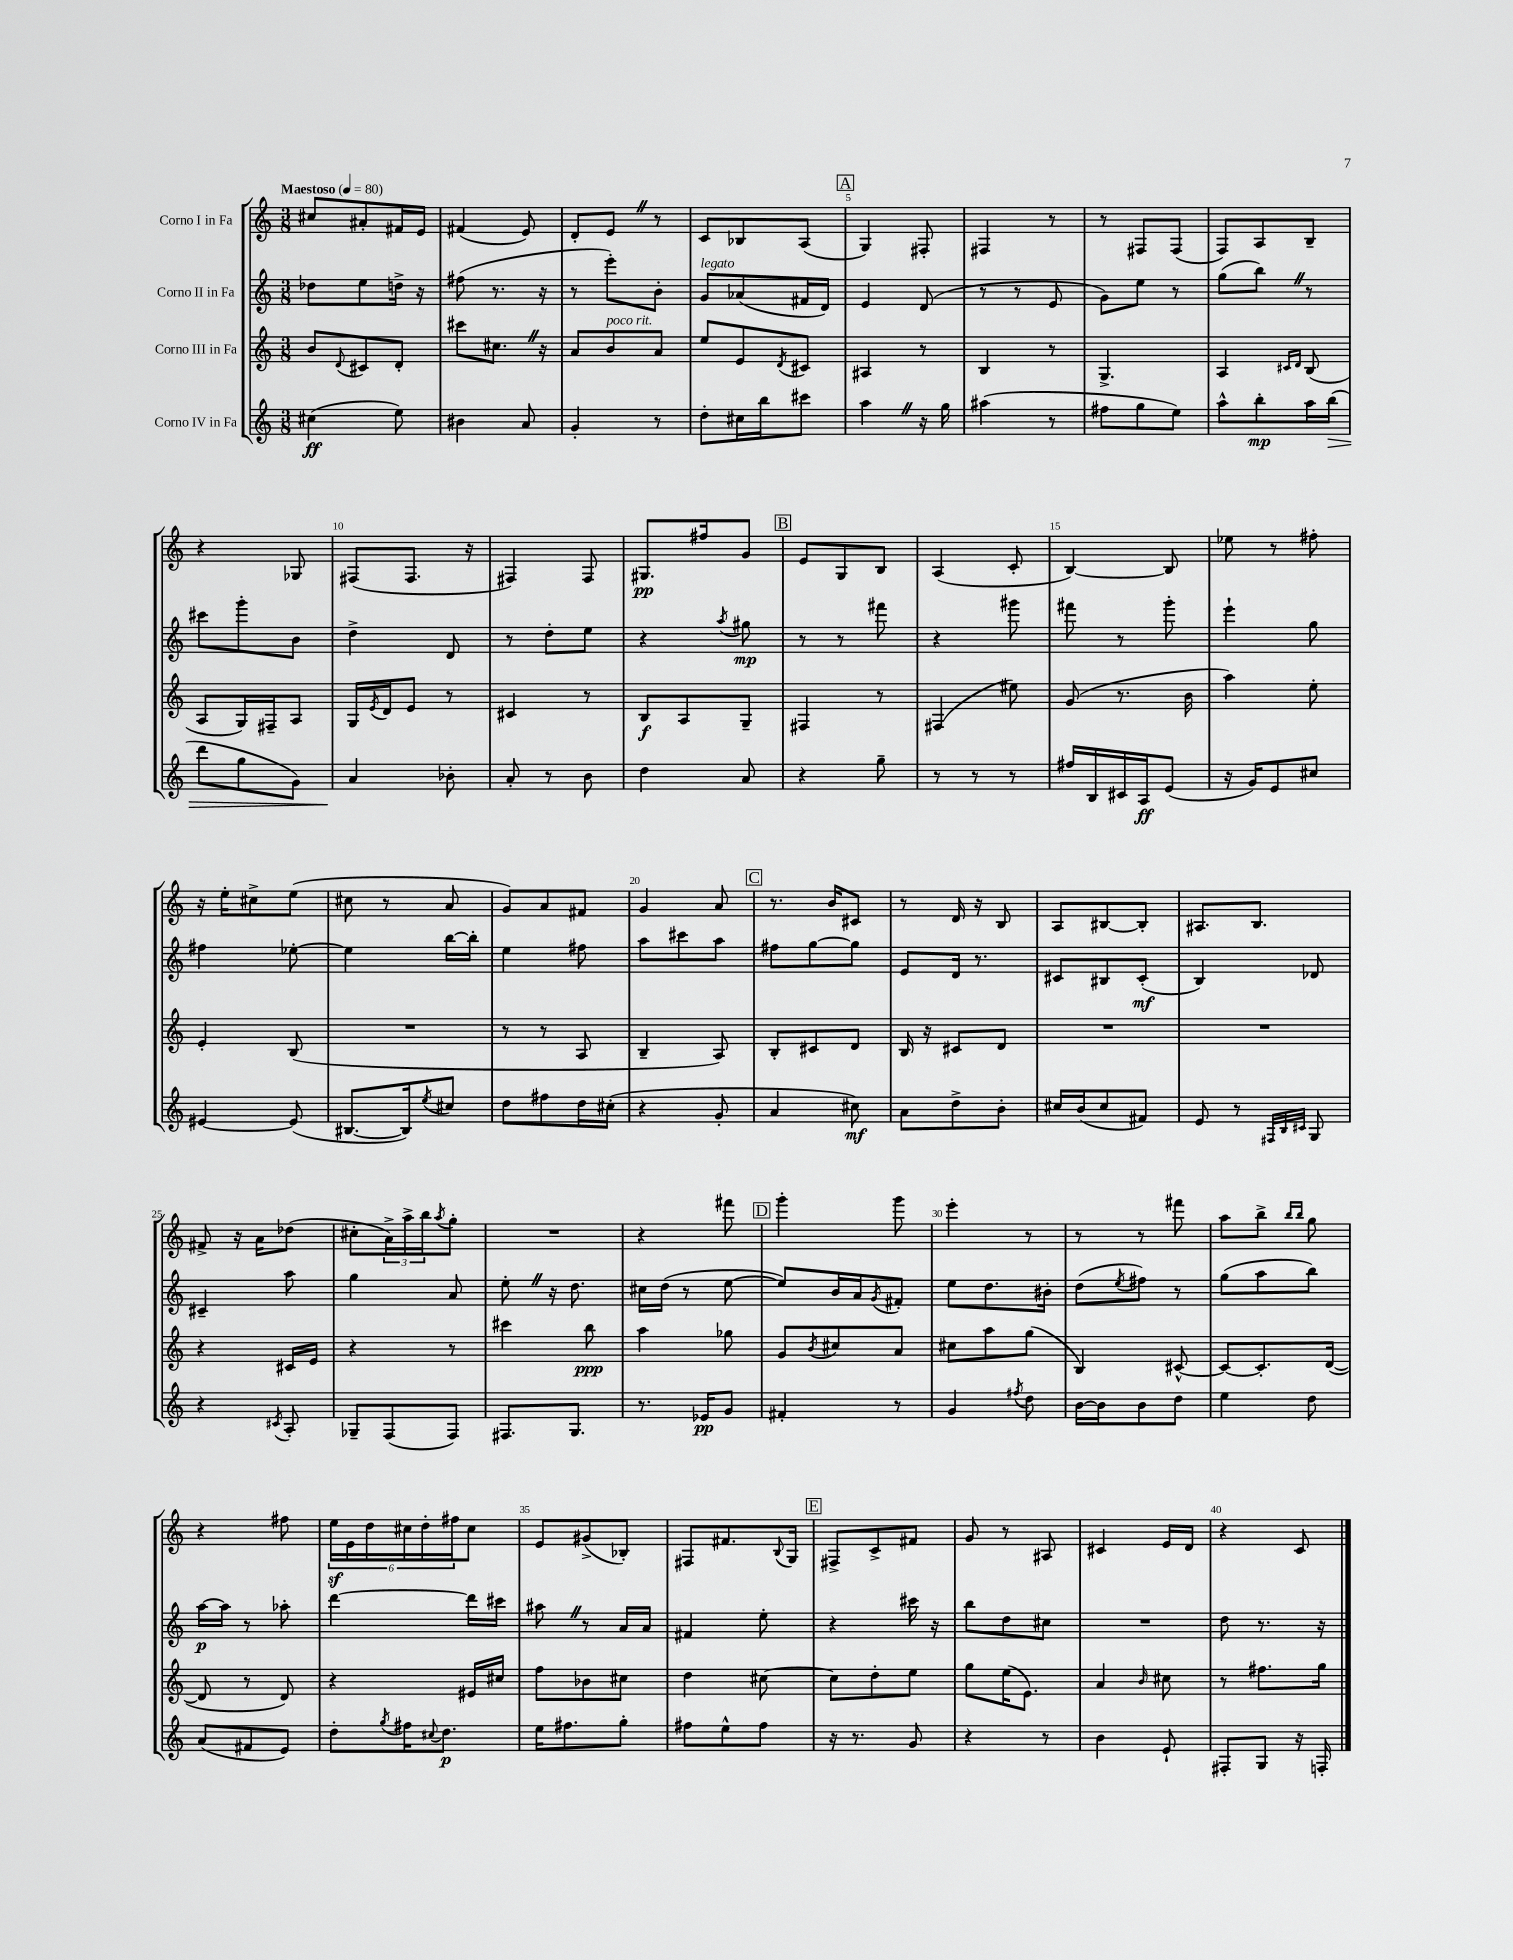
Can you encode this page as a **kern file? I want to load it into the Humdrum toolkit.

**kern	**kern	**kern	**kern
*staff4	*staff3	*staff2	*staff1
*clefG2	*clefG2	*clefG2	*clefG2
*k[]	*k[]	*k[]	*k[]
*M3/8	*M3/8	*M3/8	*M3/8
*MM80	*MM80	*MM80	*MM80
(4cc#	8b	8dd-	8cc#
.	8qqd	.	.
.	8c#	8ee	8a#'
8ee)	8d'	16dd^	16f#
.	.	16r	16e
=	=	=	=
4b#	8ccc#	(8ff#	(4f#
.	8.cc#	8.r	.
8a	.	.	8e)
.	16r	16r	.
=	=	=	=
4g'	8a	8r	8d'
.	8b	8eee')	8e
8r	8a	8b'	8r
=	=	=	=
8dd'	8ee	8g	8c
16cc#	8e	(8a-	8B-
16bb	.	.	.
.	8qd	.	.
8ccc#	8c#	16f#	(8A
.	.	16d)	.
=	=	=	=
4aa	4A#	4e	4G)
16r	8r	(8d	8F#'
16gg	.	.	.
=	=	=	=
(4aa#	4B	8r	4F#
.	.	8r	.
8r	8r	8e	8r
=	=	=	=
8ff#	4.G^	8g)	8r
8gg	.	8ee	8F#
8ee)	.	8r	(8F#
=	=	=	=
8aa^^	4A	(8gg	8F)
8bb'	.	8bb)	8A
.	16qqc#	.	.
.	16qqd	.	.
16aa	(8B	8r	8B~
(16bb	.	.	.
=	=	=	=
8ddd	8A	8ccc#	4r
8gg	16G)	8ggg'	.
.	16F#~	.	.
8g)	8A	8b	8G-
=	=	=	=
4a	16G	4dd^	(8F#
.	8qe	.	.
.	16d	.	.
.	8e	.	8.F#
8b-'	8r	8d	.
.	.	.	16r
=	=	=	=
8a'	4c#	8r	4F#)
8r	.	8dd'	.
8b	8r	8ee	8F#
=	=	=	=
4dd	8B	4r	8.G#
.	8A	.	.
.	.	.	16ff#
.	.	8qaa	.
8a	8G~	8gg#	8g
=	=	=	=
4r	4F#	8r	8e
.	.	8r	8G
8gg~	8r	8fff#	8B
=	=	=	=
8r	(4F#	4r	(4A
8r	.	.	.
8r	8ee#)	8ggg#	8c'
=	=	=	=
16ff#	(8g	8fff#	[4B)
16B	.	.	.
16c#	8.r	8r	.
16A	.	.	.
(8e	.	8ggg'	8B]
.	16b	.	.
=	=	=	=
16r	4aa)	4eee`	8ee-
16g)	.	.	.
8e	.	.	8r
8cc#	8ee'	8gg	8ff#'
=	=	=	=
[4e#	4e'	4ff#	16r
.	.	.	16ee'
.	.	.	8cc#^
(8e#]	(8B	[8ee-'	(8ee
=	=	=	=
[8.B#	4.r	4ee-]	8cc#
.	.	.	8r
16B#])	.	.	.
8qee	.	.	.
8cc#	.	[16bb	8a
.	.	16bb']	.
=	=	=	=
8dd	8r	4ee	8g)
8ff#	8r	.	8a
16dd	8A	8ff#	8f#
(16cc#'	.	.	.
=	=	=	=
4r	4B~	8aa	4g
.	.	8ccc#	.
8g'	8A)	8aa	8a
=	=	=	=
4a	8B'	8ff#	8.r
.	8c#	[8gg	.
.	.	.	16b
8cc#)	8d	8gg]	8c#
=	=	=	=
8a	16B	8e	8r
.	16r	.	.
8dd^	8c#	16d	16d
.	.	8.r	16r
8b'	8d	.	8B
=	=	=	=
16cc#	4.r	8c#	8A
(16b	.	.	.
8cc#	.	8B#	[8B#
8f#)	.	(8c#'	8B#']
=	=	=	=
8e	4.r	4B)	8.A#
8r	.	.	.
.	.	.	8.B
32qqF#	.	.	.
32qqB	.	.	.
32qqc#	.	.	.
8G	.	8d-	.
=	=	=	=
4r	4r	4c#~	8f#^
.	.	.	16r
.	.	.	16a
8qc#	.	.	.
8A'	16c#	8aa	(8dd-
.	16e	.	.
=	=	=	=
8G-~	4r	4gg	8cc#'
(8F	.	.	24a^)
.	.	.	24aa^
.	.	.	24bb
.	.	.	8qaa
8F)	8r	8a	8gg'
=	=	=	=
8.F#	4ccc#	8ee'	4.r
.	.	16r	.
8.G	.	8.dd	.
.	8bb	.	.
=	=	=	=
8.r	4aa	16cc#	4r
.	.	(16dd	.
.	.	8r	.
16e-	.	.	.
8g	8gg-	[8ee	8fff#
=	=	=	=
4f#'	8g	8ee])	4ggg'
.	8qb	.	.
.	8cc#	16b	.
.	.	16a	.
.	.	8qg	.
8r	8a	8f#'	8ggg
=	=	=	=
4g	8cc#	8ee	4eee'
.	8aa	8.dd	.
8qff#	.	.	.
8dd	(8gg	.	8r
.	.	16b#'	.
=	=	=	=
[16b	4B)	(8dd	8r
16b]	.	.	.
.	.	8qee	.
8b	.	8ff#)	8r
8dd	[8c#^^	8r	8fff#
=	=	=	=
4ee	8c#_	(8gg	8aa
.	8.c#']	8aa	8bb^
.	.	.	16qqbb
.	.	.	16qqbb
8dd	.	8bb)	8gg
.	([16d	.	.
=	=	=	=
(8a	8d]	[16aa	4r
.	.	16aa]	.
8f#	8r	8r	.
8e)	8d)	8aa-'	8ff#
=	=	=	=
8dd'	4r	[4ddd	24ee
.	.	.	24e
.	.	.	24dd
8qgg	.	.	.
16ff#	.	.	24cc#
.	.	.	24dd'
8qqcc#	.	.	.
8.dd	.	.	.
.	.	.	24ff#
.	16e#	16ddd]	8cc#
.	16cc#	16ccc#	.
=	=	=	=
16ee	8ff	8aa#	8e
8.ff#	.	.	.
.	8b-	8r	(8g#^
8gg'	8cc#	16a	8B-')
.	.	16a	.
=	=	=	=
8ff#	4dd	4f#	8F#
8ee^^	.	.	8.f#
8ff#	[8cc#	8ee'	.
.	.	.	8qqB
.	.	.	16G
=	=	=	=
16r	8cc#]	4r	8F#^
8.r	.	.	.
.	8dd'	.	8c^
8g	8ee	16ccc#	8f#
.	.	16r	.
=	=	=	=
4r	8gg	8bb	8g
.	(16ee	8dd	8r
.	8.e)	.	.
8r	.	8cc#	8A#
=	=	=	=
4b	4a	4.r	4c#
.	16qqb	.	.
8e`	8cc#	.	16e
.	.	.	16d
=	=	=	=
8F#'	8r	8dd	4r
8G	8.ff#	8.r	.
16r	.	.	8c
16F'	16gg	16r	.
==	==	==	==
*-	*-	*-	*-
